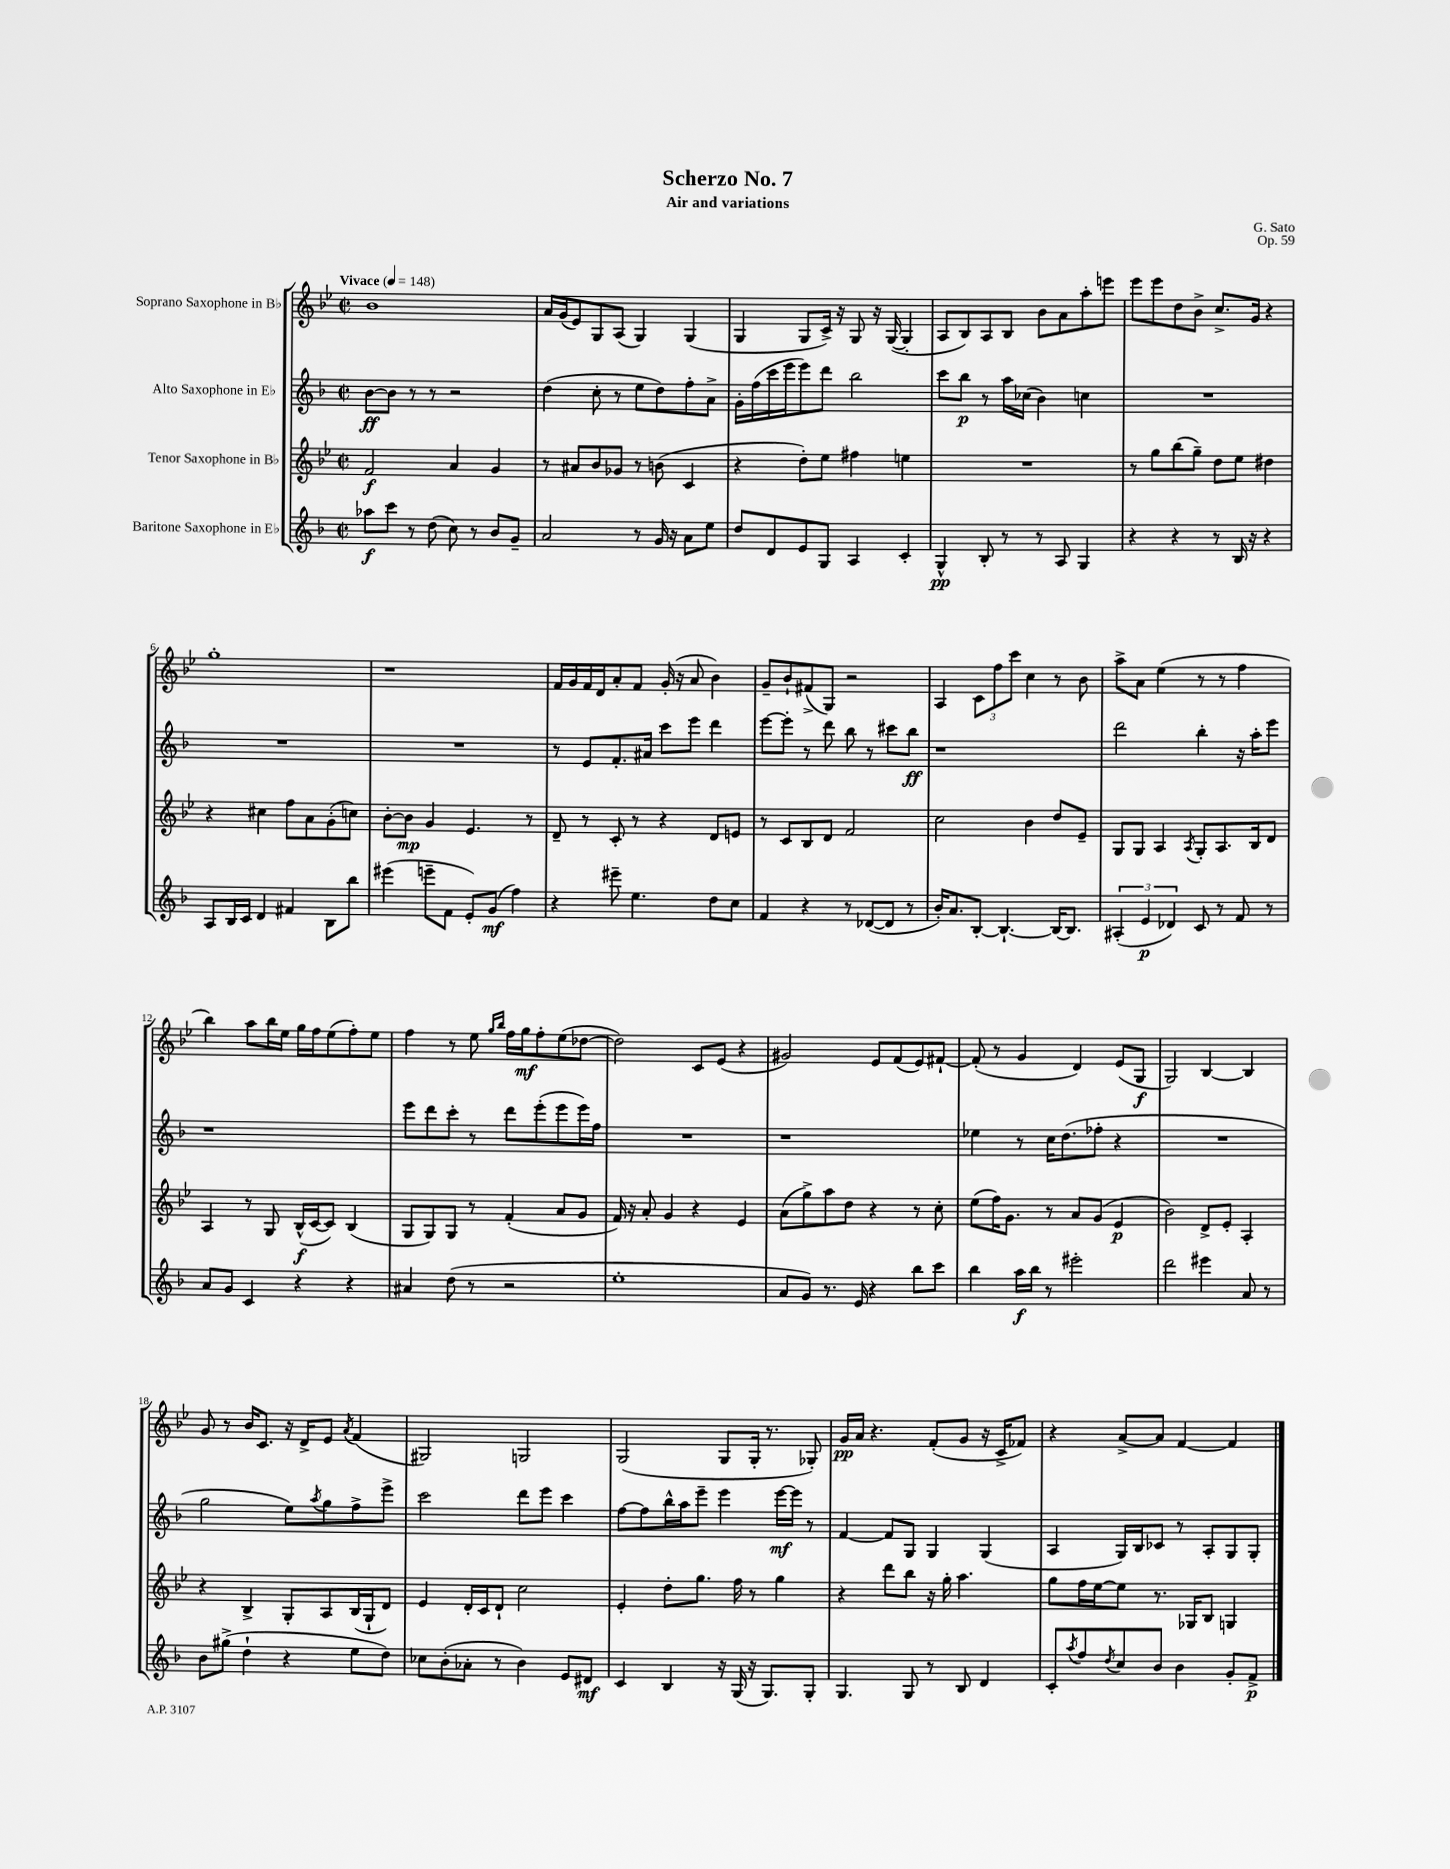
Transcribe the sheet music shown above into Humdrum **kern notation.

**kern	**dynam	**kern	**dynam	**kern	**dynam	**kern	**dynam
*part4	*part4	*part3	*part3	*part2	*part2	*part1	*part1
*staff4	*staff4	*staff3	*staff3	*staff2	*staff2	*staff1	*staff1
*I"Baritone Saxophone in E♭	*	*I"Tenor Saxophone in B♭	*	*I"Alto Saxophone in E♭	*	*I"Soprano Saxophone in B♭	*
*clefG2	*	*clefG2	*	*clefG2	*	*clefG2	*
*k[b-]	*	*k[b-e-]	*	*k[b-]	*	*k[b-e-]	*
*M2/2	*	*M2/2	*	*M2/2	*	*M2/2	*
*met(c|)	*	*met(c|)	*	*met(c|)	*	*met(c|)	*
*MM148	*	*MM148	*	*MM148	*	*MM148	*
=1	=1	=1	=1	=1	=1	=1	=1
!	!	!	!	!	!	!LO:TX:a:B:t=Vivace	!
8aa-X\L	f	2f/	f	[8b-\L	ff	1b-	.
8ccc\J	.	.	.	8b-\J]	.	.	.
8r	.	.	.	8r	.	.	.
(8dd\	.	.	.	8r	.	.	.
8cc\)	.	4a/	.	2r	.	.	.
8r	.	.	.	.	.	.	.
8b-/L	.	4g/	.	.	.	.	.
8g~/J	.	.	.	.	.	.	.
=2	=2	=2	=2	=2	=2	=2	=2
2a/	.	8r	.	(4dd\	.	16a/LL	.
.	.	.	.	.	.	(16g/J	.
.	.	8a#X/L	.	.	.	8e-/)	.
.	.	8b-/	.	8cc'\	.	8G/	.
.	.	8g-X/J	.	8r	.	(8A/J	.
8r	.	8r	.	8ee\L	.	4G/)	.
16g/	.	(8bn\	.	8dd\)	.	.	.
16r	.	.	.	.	.	.	.
8a\L	.	4c/	.	8ff'\	.	(4G/	.
8ee\J	.	.	.	8a^\J	.	.	.
=3	=3	=3	=3	=3	=3	=3	=3
8dd/L	.	4r	.	16g'\LL	.	4G/	.
.	.	.	.	(16ff\	.	.	.
8d/	.	.	.	16ccc\	.	.	.
.	.	.	.	16eee\J	.	.	.
8e/	.	8dd'\L)	.	8eee\)	.	8G/L	.
8G/J	.	8ee-\J	.	8ddd\J	.	16c^/Jk)	.
.	.	.	.	.	.	16r	.
4A/	.	4ff#X\	.	2bb-\	.	8G/	.
.	.	.	.	.	.	16r	.
.	.	.	.	.	.	([16G/	.
4c'/	.	4een\	.	.	.	4G'/]	.
=4	=4	=4	=4	=4	=4	=4	=4
4G^^/	pp	1r	.	8ccc\L	.	8A/L	.
.	.	.	.	8bb-\J	p	8B-/)	.
8B-'/	.	.	.	8r	.	8A/	.
8r	.	.	.	16aa\LL	.	8B-/J	.
.	.	.	.	(16cc-X\JJ	.	.	.
8r	.	.	.	4b-\)	.	8b-\L	.
8A/	.	.	.	.	.	8a\	.
4G/	.	.	.	4ccn\	.	8aa'\	.
.	.	.	.	.	.	8eeen\J	.
=5	=5	=5	=5	=5	=5	=5	=5
4r	.	8r	.	1r	.	8eee-\L	.
.	.	8gg\L	.	.	.	8eee-\	.
4r	.	(8bb-\	.	.	.	8dd\	.
.	.	8gg~\J)	.	.	.	8b-^\J	.
8r	.	8dd\L	.	.	.	8.cc^/L	.
16B-/	.	8ee-\J	.	.	.	.	.
16r	.	.	.	.	.	16g/Jk	.
4r	.	4dd#X\	.	.	.	4r	.
!!LO:LB:g=z
=6	=6	=6	=6	=6	=6	=6	=6
8A/L	.	4r	.	1r	.	1gg'	.
16B-/L	.	.	.	.	.	.	.
16c/JJ	.	.	.	.	.	.	.
4d/	.	4cc#X\	.	.	.	.	.
4f#X/	.	8ff\L	.	.	.	.	.
.	.	8a\	.	.	.	.	.
8B-\L	.	(8g'\	.	.	.	.	.
8bb-\J	.	8ccn\J)	.	.	.	.	.
=7	=7	=7	=7	=7	=7	=7	=7
(4eee#X\	.	[8b-'\L	.	1r	.	1r	.
.	.	8b-\J]	mp	.	.	.	.
8eeen~\L	.	4g/	.	.	.	.	.
8f\J	.	.	.	.	.	.	.
8e'/L)	.	4.e-/	.	.	.	.	.
(8g/J	mf	.	.	.	.	.	.
4ff\)	.	.	.	.	.	.	.
.	.	8r	.	.	.	.	.
=8	=8	=8	=8	=8	=8	=8	=8
4r	.	8d~/	.	8r	.	16f/LL	.
.	.	.	.	.	.	16g/	.
.	.	8r	.	8e/L	.	16f/	.
.	.	.	.	.	.	16d/J	.
8eee#X~\	.	8c'/	.	8.f'/	.	8a'/	.
4.ee\	.	8r	.	.	.	8f/J	.
.	.	.	.	16a#X/Jk	.	.	.
.	.	4r	.	8ccc\L	.	(16g'/	.
.	.	.	.	.	.	16r	.
.	.	.	.	8eee\J	.	8a/	.
8dd\L	.	8d/L	.	4ddd\	.	4b-\)	.
8cc\J	.	8en/J	.	.	.	.	.
=9	=9	=9	=9	=9	=9	=9	=9
4f/	.	8r	.	[8eee\L	.	8g~/L	.
.	.	8c/L	.	8eee'\J]	.	8b-`/	.
4r	.	8B-/	.	8r	.	(8f#X^/	.
.	.	8d/J	.	8ddd\	.	8G/J)	.
8r	.	2f/	.	8bb-\	.	2r	.
([8d-X/L	.	.	.	8r	.	.	.
8d-/J]	.	.	.	8ccc#X\L	.	.	.
8r	.	.	.	8bb-\J	ff	.	.
=10	=10	=10	=10	=10	=10	=10	=10
16b-'/KL)	.	2cc\	.	1r	.	4A/	.
8.a/	.	.	.	.	.	.	.
[8B-'/J	.	.	.	.	.	12c\L	.
.	.	.	.	.	.	12ff\	.
4.B-`/_	.	.	.	.	.	.	.
.	.	.	.	.	.	12ccc\J	.
.	.	4b-\	.	.	.	4cc\	.
16B-/KL_	.	8dd/L	.	.	.	8r	.
8.B-/J]	.	.	.	.	.	.	.
.	.	8e-~/J	.	.	.	8b-\	.
=11	=11	=11	=11	=11	=11	=11	=11
(6A#X'/	.	8G/L	.	2ddd\	.	8aa^\L	.
.	.	8G/J	.	.	.	8a\J	.
6e/	p	.	.	.	.	.	.
.	.	4A/	.	.	.	(4ee-\	.
6d-X/)	.	.	.	.	.	.	.
.	.	8qA/	.	.	.	.	.
8c/	.	8G'/L	.	4bb-'\	.	8r	.
8r	.	8.A/	.	.	.	8r	.
8f/	.	.	.	16r	.	4ff\	.
.	.	16B-/k	.	16aa'\KL	.	.	.
8r	.	8d/J	.	8eee\J	.	.	.
!!LO:LB:g=z
=12	=12	=12	=12	=12	=12	=12	=12
8a/L	.	4A/	.	1r	.	4bb-\)	.
8g/J	.	.	.	.	.	.	.
4c/	.	8r	.	.	.	8aa\L	.
.	.	8G/	.	.	.	16bb-\L	.
.	.	.	.	.	.	16ee-\JJ	.
4r	.	(16B-^^/LL	f	.	.	16gg\LL	.
.	.	[16c/J	.	.	.	16ff\J	.
.	.	8c/J])	.	.	.	(8ee-\	.
4r	.	(4B-/	.	.	.	8ff'\)	.
.	.	.	.	.	.	8ee-\J	.
=13	=13	=13	=13	=13	=13	=13	=13
4a#X/	.	8G/L	.	8eee\L	.	4ff\	.
.	.	8G/)	.	8ddd\	.	.	.
(8dd\	.	8G/J	.	8ccc'\J	.	8r	.
8r	.	8r	.	8r	.	8ee-\	.
.	.	.	.	.	.	16qqgg/LL	.
.	.	.	.	.	.	16qqbb-/JJ	.
2r	.	(4f'/	.	8ddd\L	.	16ff\LL	.
.	.	.	.	.	.	16gg\J	mf
.	.	.	.	(8eee'\	.	8ff'\	.
.	.	8a/L	.	8eee\	.	(8ee-\	.
.	.	8g/J	.	16eee\L)	.	[8dd-X\J	.
.	.	.	.	16ff\JJ	.	.	.
=14	=14	=14	=14	=14	=14	=14	=14
1ee'	.	16f/)	.	1r	.	2dd-\])	.
.	.	16r	.	.	.	.	.
.	.	8a'/	.	.	.	.	.
.	.	4g/	.	.	.	.	.
.	.	4r	.	.	.	8c/L	.
.	.	.	.	.	.	(8e-/J	.
.	.	4e-/	.	.	.	4r	.
=15	=15	=15	=15	=15	=15	=15	=15
8a/L	.	(8a\L	.	1r	.	2g#X/)	.
8g/J)	.	8gg^\)	.	.	.	.	.
8.r	.	8aa\	.	.	.	.	.
.	.	8dd\J	.	.	.	.	.
16e/	.	.	.	.	.	.	.
4r	.	4r	.	.	.	8e-/L	.
.	.	.	.	.	.	(8f/	.
8bb-\L	.	8r	.	.	.	8e-/)	.
8ccc\J	.	8cc'\	.	.	.	[8f#X`/J	.
=16	=16	=16	=16	=16	=16	=16	=16
4bb-\	.	(8ee-\L	.	4ee-X\	.	(8f#'/]	.
.	.	16ff\K)	.	.	.	8r	.
.	.	8.g\J	.	.	.	.	.
16aa\LL	f	.	.	8r	.	4g/	.
16bb-\JJ	.	.	.	.	.	.	.
8r	.	8r	.	16cc\KL	.	.	.
.	.	.	.	(8.dd\	.	.	.
2eee#X'\	.	8a/L	.	.	.	4d/)	.
.	.	(8g/J	.	8ff-X'\J	.	.	.
.	.	4e-/	p	4r	.	(8e-/L	.
.	.	.	.	.	.	8G/J	f
=17	=17	=17	=17	=17	=17	=17	=17
2ddd\	.	2b-\)	.	1r	.	2G/)	.
4eee#X\	.	8d^/L	.	.	.	[4B-/	.
.	.	8e-'/J	.	.	.	.	.
8a/	.	4A'/	.	.	.	4B-/]	.
8r	.	.	.	.	.	.	.
!!LO:LB:g=z
=18	=18	=18	=18	=18	=18	=18	=18
8b-\L	.	4r	.	2gg\	.	8g/	.
(8gg#X^\J	.	.	.	.	.	8r	.
4dd`\	.	4B-^/	.	.	.	16b-/KL	.
.	.	.	.	.	.	8.c/J	.
4r	.	8G'/L	.	8ee\L)	.	16r	.
.	.	.	.	.	.	16d^/KL	.
.	.	.	.	8qaa/	.	.	.
.	.	8A/	.	8gg\	.	8e-/J	.
.	.	.	.	.	.	8qa/	.
8ee\L	.	(16B-/L	.	8ff^\	.	(4f/	.
.	.	16G`/J	.	.	.	.	.
8dd\J)	.	8d/J)	.	8eee^\J	.	.	.
=19	=19	=19	=19	=19	=19	=19	=19
8cc-X\L	.	4e-/	.	2ccc\	.	2G#X/)	.
(8b-'\	.	.	.	.	.	.	.
8a-X'\J	.	16d'/LL	.	.	.	.	.
.	.	16c/J	.	.	.	.	.
8r	.	8d`/J	.	.	.	.	.
4b-\)	.	2cc\	.	8ddd\L	.	2Gn/	.
.	.	.	.	8eee\J	.	.	.
8e/L	.	.	.	4ccc\	.	.	.
8d#X/J	mf	.	.	.	.	.	.
=20	=20	=20	=20	=20	=20	=20	=20
4c/	.	4e-'/	.	[8ff\L	.	(2G/	.
.	.	.	.	8ff\]	.	.	.
4B-/	.	8dd'\L	.	16bb-^^\L	.	.	.
.	.	.	.	16aa\J	.	.	.
.	.	8.gg\J	.	8eee~\J	.	.	.
16r	.	.	.	4eee\	.	8G/L	.
(16G/	.	16ff\	.	.	.	.	.
16r	.	8r	.	.	.	16G'/Jk	.
8.G/L)	.	.	.	.	.	8.r	.
.	.	4gg\	.	[16eee\LL	mf	.	.
.	.	.	.	16eee\JJ]	.	.	.
8G'/J	.	.	.	8r	.	8G-X'/)	.
=21	=21	=21	=21	=21	=21	=21	=21
4.G/	.	4r	.	[4f/	.	16g/LL	pp
.	.	.	.	.	.	16a/JJ	.
.	.	.	.	.	.	4.r	.
.	.	8ddd\L	.	8f/L]	.	.	.
8G/	.	8bb-\J	.	8G/J	.	.	.
8r	.	16r	.	4G/	.	(8f'/L	.
.	.	16gg'\	.	.	.	.	.
8B-/	.	4.aa\	.	.	.	8g/J	.
4d/	.	.	.	(4G/	.	16r	.
.	.	.	.	.	.	16c^/KL	.
.	.	.	.	.	.	8f-X/J)	.
=22	=22	=22	=22	=22	=22	=22	=22
8c'/L	.	8gg\L	.	4A/	.	4r	.
8qaa/	.	.	.	.	.	.	.
8ff/	.	16ff\L	.	.	.	.	.
.	.	[16ee-\J	.	.	.	.	.
8qdd/	.	.	.	.	.	.	.
8cc/	.	8ee-\J]	.	16G/LL)	.	[8a^/L	.
.	.	.	.	16B-/J	.	.	.
8b-/J	.	8.r	.	8c-X/J	.	8a/J]	.
4b-\	.	.	.	8r	.	[4f/	.
.	.	16G-X/KL	.	.	.	.	.
.	.	8B-/J	.	8A'/L	.	.	.
8g'/L	.	4Gn/	.	8G/	.	4f/]	.
8f^/J	p	.	.	8G'/J	.	.	.
==	==	==	==	==	==	==	==
*-	*-	*-	*-	*-	*-	*-	*-
